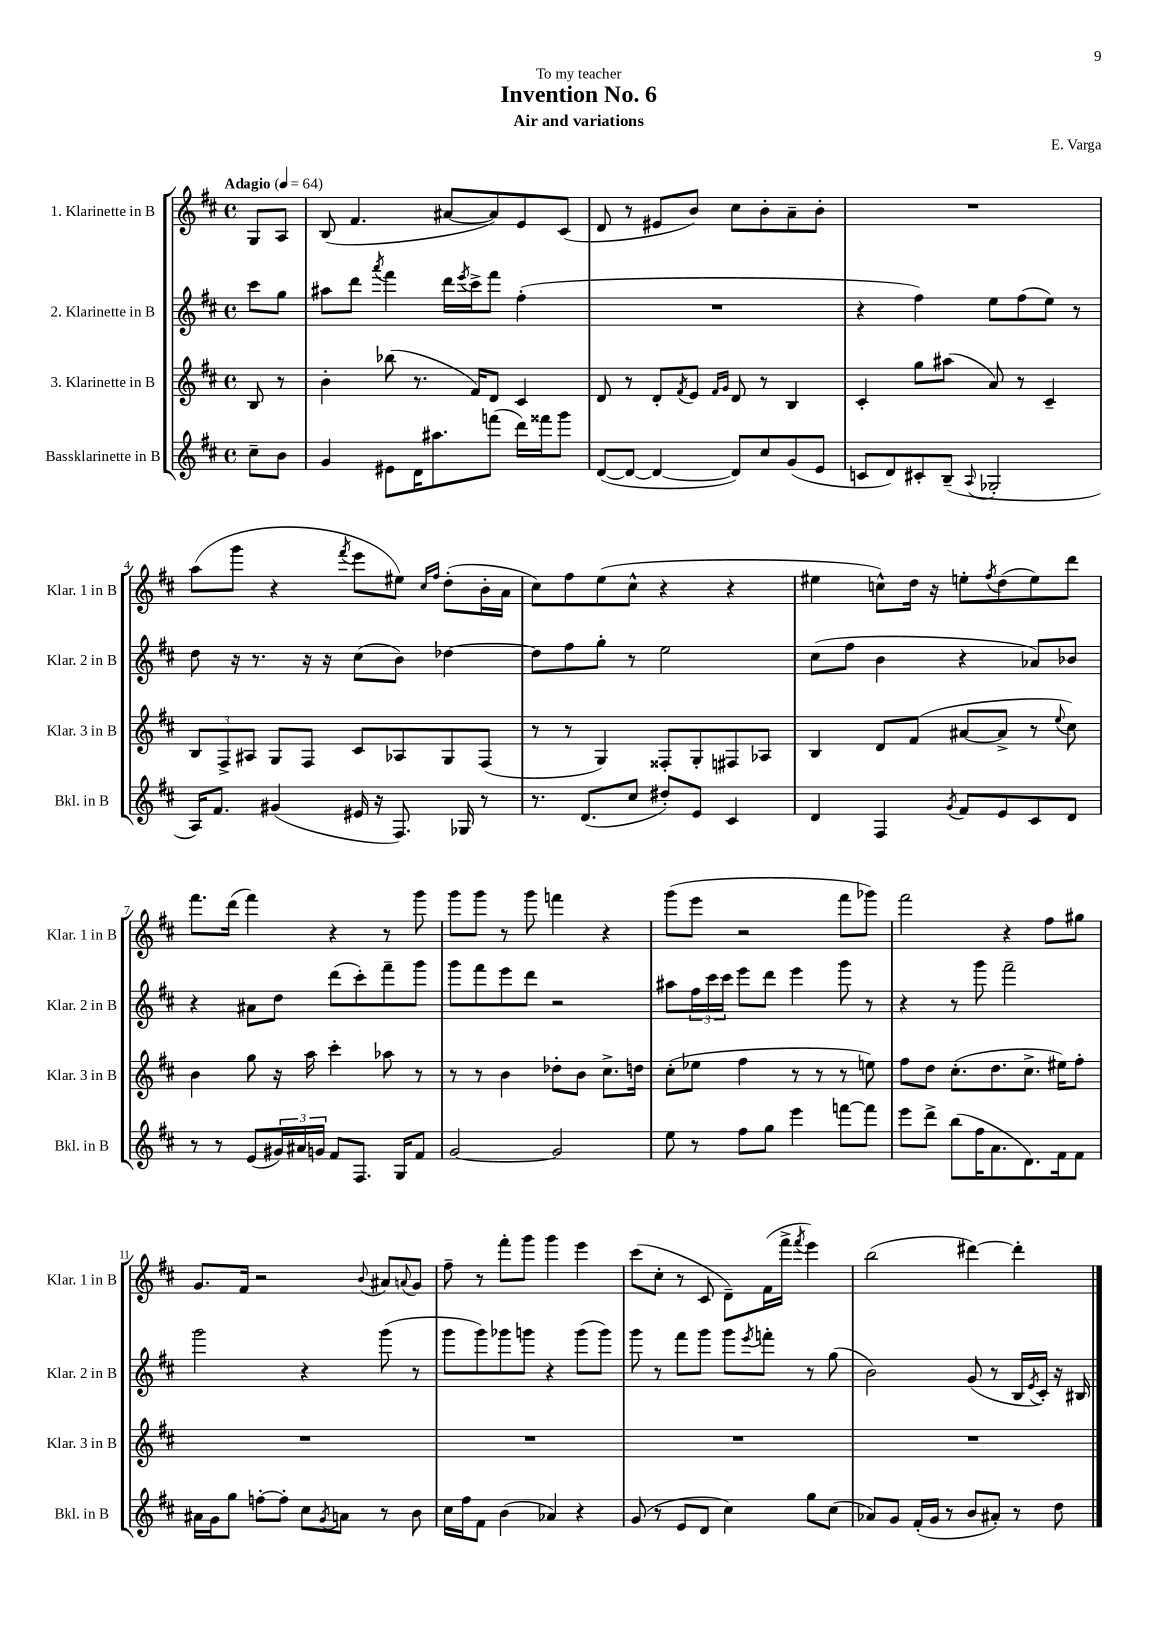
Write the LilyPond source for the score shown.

\header { title = "Invention No. 6" composer = "E. Varga" subtitle = "Air and variations" dedication = "To my teacher" }
<<
\new StaffGroup <<
\new Staff = "s0" \with { instrumentName = "1. Klarinette in B" shortInstrumentName = "Klar. 1 in B" } {
    \clef treble \key d \major \defaultTimeSignature \time 4/4 \partial 4 \tempo "Adagio" 4 = 64
    g8 a8 |
    b8( fis'4. ais'8~ ais'8) e'8 cis'8( |
    d'8 r8 eis'8 b'8) cis''8 b'8-. a'8-- b'8-. |
    R1 |
    a''8( g'''8 r4 \acciaccatura { fis'''8 } e'''8 eis''8) \grace { cis''16 fis''16 } d''8-.( b'16-. a'16 |
    cis''8) fis''8 e''8( cis''8-^ r4 r4 |
    eis''4 c''8-^) d''16 r16 e''8-. \acciaccatura { fis''8 } d''8( e''8) d'''8 |
    fis'''8. d'''16( fis'''4) r4 r8 g'''8 |
    g'''8 g'''8 r8 g'''8 f'''4 r4 |
    g'''8( e'''8 r2 fis'''8 ges'''8) |
    fis'''2 r4 fis''8 gis''8 |
    g'8. fis'16 r2 \appoggiatura { b'8 } ais'8 \appoggiatura { a'8 } g'8 |
    fis''8-- r8 fis'''8-. g'''8 g'''4 e'''4 |
    cis'''8( cis''8-. r8 cis'8 d'8--) fis'16( fis'''16-> \acciaccatura { fis'''8 } e'''4) |
    b''2( dis'''4~) dis'''4-. \bar "|." |
}
\new Staff = "s1" \with { instrumentName = "2. Klarinette in B" shortInstrumentName = "Klar. 2 in B" } {
    \clef treble \key d \major \defaultTimeSignature \time 4/4 \partial 4
    cis'''8 g''8 |
    ais''8 d'''8 \acciaccatura { a'''8 } fis'''4 d'''16 \acciaccatura { e'''8 } cis'''16-> fis'''8 fis''4-.( |
    R1 |
    r4 fis''4) e''8 fis''8( e''8) r8 |
    d''8 r16 r8. r16 r16 cis''8( b'8) des''4~ |
    des''8 fis''8 g''8-. r8 e''2 |
    cis''8( fis''8 b'4 r4 aes'8) bes'8 |
    r4 ais'8 d''8 d'''8( cis'''8-.) fis'''8-- g'''8 |
    g'''8 fis'''8 e'''8 d'''8 r2 |
    ais''8 \tuplet 3/2 { fis''16 cis'''16 cis'''16 } e'''8 d'''8 e'''4 g'''8 r8 |
    r4 r8 g'''8 fis'''2-- |
    g'''2 r4 g'''8( r8 |
    g'''8 g'''8) ges'''8 g'''8 r4 g'''8( g'''8) |
    g'''8 r8 fis'''8 g'''8 g'''8 \acciaccatura { e'''8 } f'''8-. r8 g''8( |
    b'2) g'8( r8 b16 \acciaccatura { e'8 } cis'16-.) r16 bis16 \bar "|." |
}
\new Staff = "s2" \with { instrumentName = "3. Klarinette in B" shortInstrumentName = "Klar. 3 in B" } {
    \clef treble \key d \major \defaultTimeSignature \time 4/4 \partial 4
    b8 r8 |
    b'4-. bes''8( r8. fis'16) d'8 cis'4 |
    d'8 r8 d'8-. \acciaccatura { fis'8 } e'8 \grace { fis'16 g'16 } d'8 r8 b4 |
    cis'4-. g''8 ais''8( a'8) r8 cis'4-- |
    \tuplet 3/2 { b8 fis8-> ais8 } g8 fis8 cis'8 aes8 g8 fis8( |
    r8 r8 g4) fisis8-. g8-. fis8 aes8 |
    b4 d'8 fis'8( ais'8~ ais'8-> r8 \appoggiatura { e''8 } cis''8) |
    b'4 g''8 r16 a''16 cis'''4-. aes''8 r8 |
    r8 r8 b'4 des''8-. b'8 cis''8.-> d''16 |
    cis''8-.( ees''8 fis''4 r8 r8 r8 e''8) |
    fis''8 d''8 cis''8.-.( d''8. cis''8.-> eis''16) fis''8-. |
    R1 |
    R1 |
    R1 |
    R1 \bar "|." |
}
\new Staff = "s3" \with { instrumentName = "Bassklarinette in B" shortInstrumentName = "Bkl. in B" } {
    \clef treble \key d \major \defaultTimeSignature \time 4/4 \partial 4
    cis''8-- b'8 |
    g'4 eis'8 d'16 ais''8. f'''8( d'''16) fisis'''16 g'''8 |
    d'8~( d'8~ d'4~ d'8) cis''8 g'8( e'8 |
    c'8 d'8) cis'8-. b8--( \appoggiatura { a8 } ges2-. |
    a16) fis'8. gis'4( eis'16 r16 fis8.) ges16 r8 |
    r8. d'8.( cis''8 dis''8-.) e'8 cis'4 |
    d'4 fis4 \acciaccatura { g'8 } fis'8 e'8 cis'8 d'8 |
    r8 r8 e'8( \tuplet 3/2 { gis'16) ais'16 g'16 } fis'8 fis8. g16 fis'8 |
    g'2~ g'2 |
    e''8 r8 fis''8 g''8 e'''4 f'''8~ f'''8 |
    e'''8 d'''8-> b''8( fis''16 a'8. d'8.) fis'16 fis'8 |
    ais'16 g'16 g''8 f''8~-. f''8-. cis''8 \acciaccatura { g'8 } a'8 r8 b'8 |
    cis''16 fis''16 fis'8 b'4( aes'4) r4 |
    g'8( r8 e'8 d'8 cis''4) g''8 cis''8( |
    aes'8) g'8 fis'16-.( g'16 r8 b'8 ais'8-.) r8 d''8 \bar "|." |
}
>>
>>
